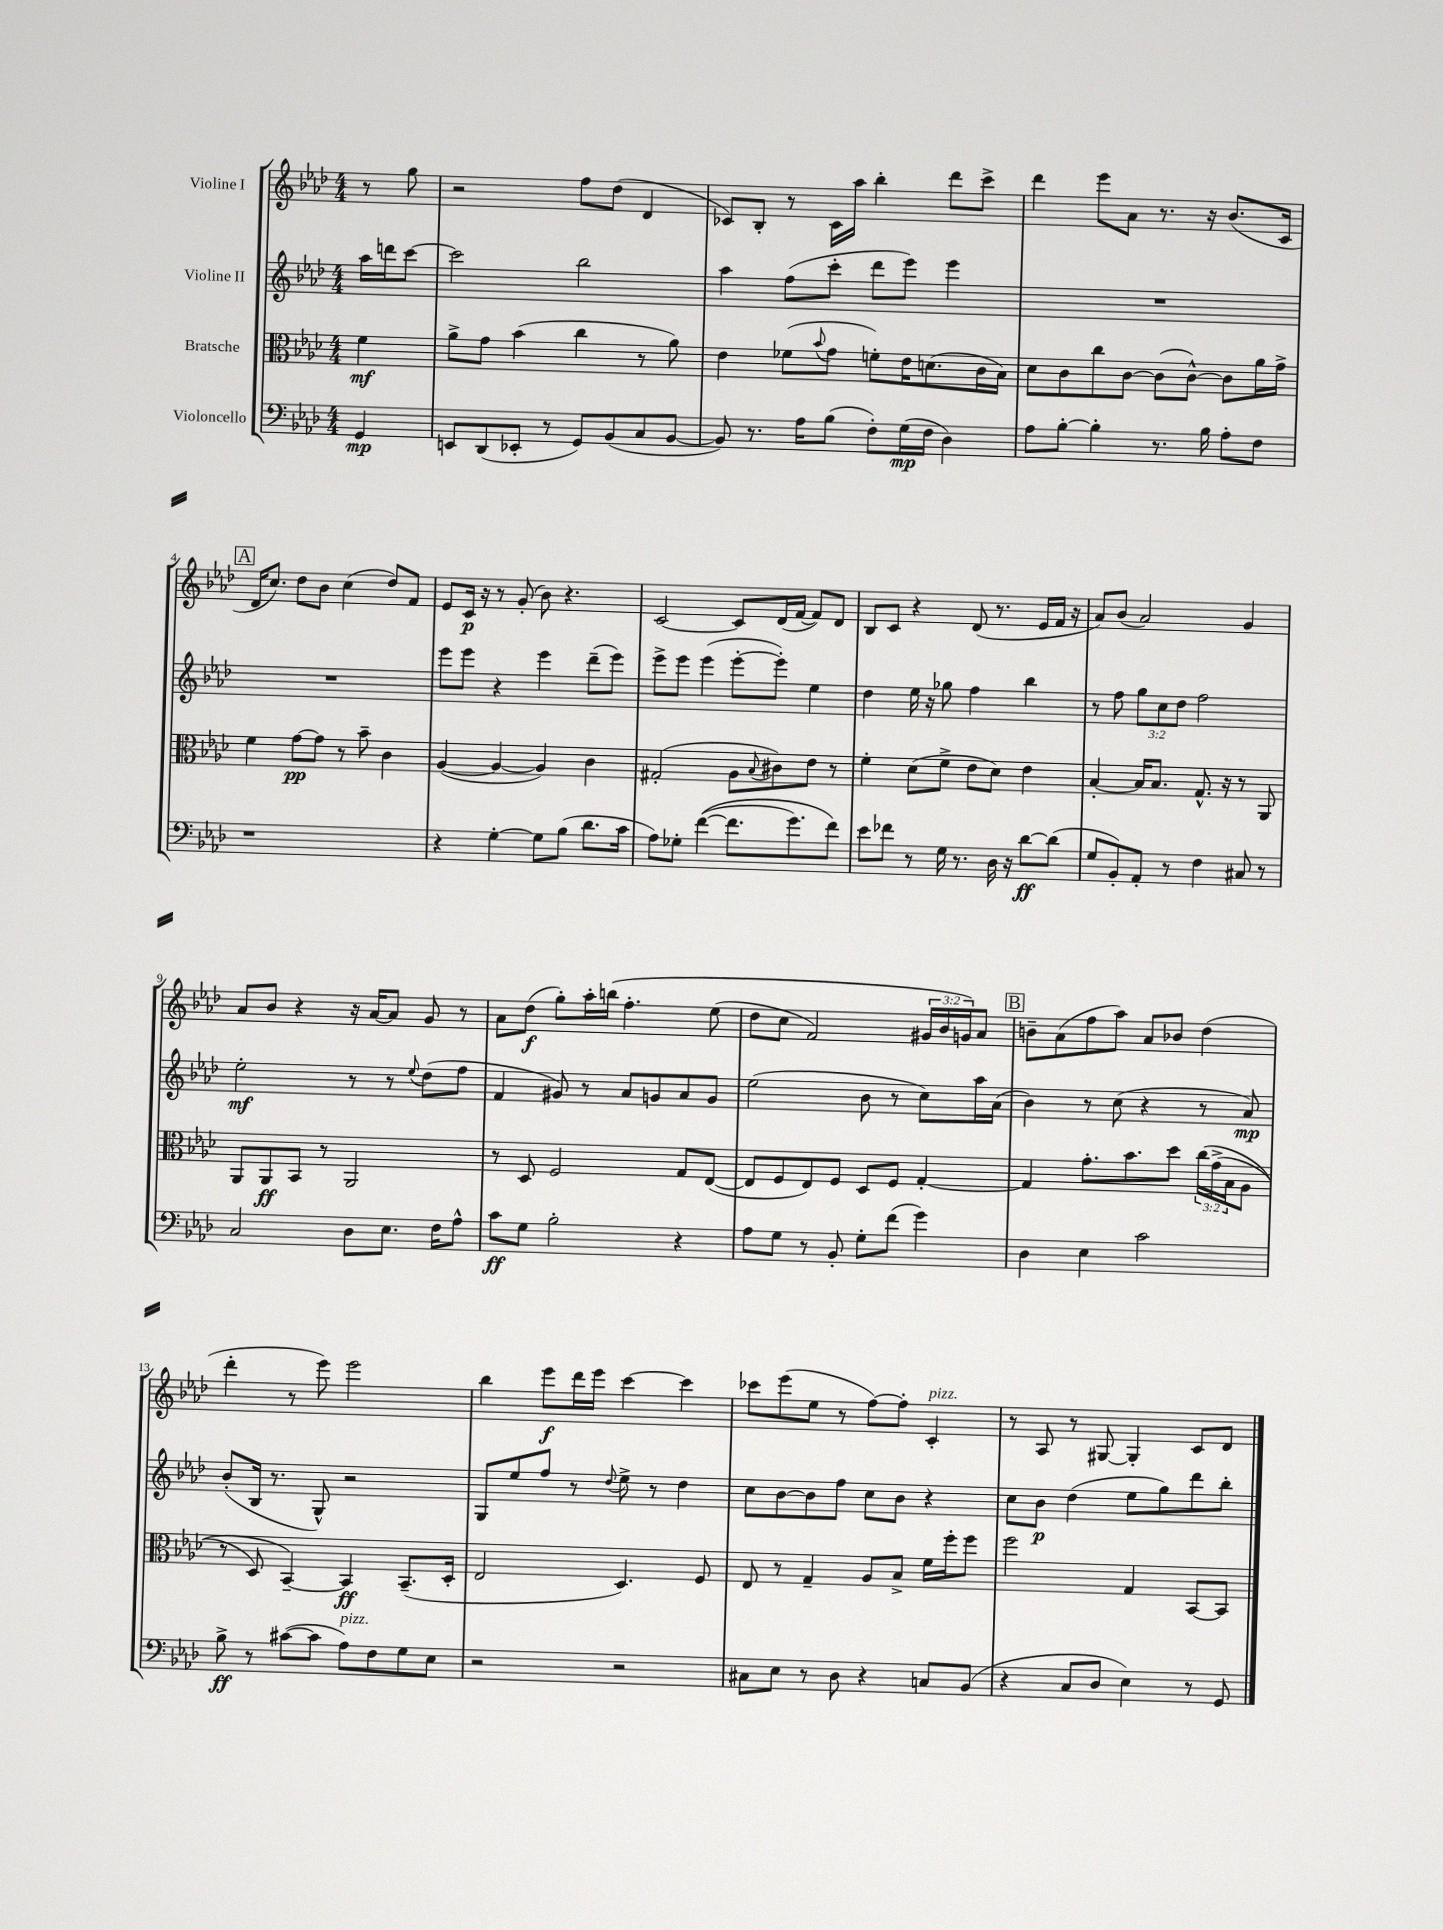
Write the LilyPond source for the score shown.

<<
\new StaffGroup <<
\new Staff = "s0" \with { instrumentName = "Violine I" } {
    \clef treble \key aes \major \numericTimeSignature \time 4/4 \override Staff.TupletNumber.text = #tuplet-number::calc-fraction-text \partial 4
    r8 g''8 |
    r2 f''8 des''8( des'4 |
    ces'8) bes8-. r8 ces'16 aes''16 bes''4-. des'''8 c'''8-> |
    des'''4 ees'''8 aes'8 r8. r16 bes'8.( c'16 |
    \mark \markup { \box "A" } des'16 c''8.) des''8 bes'8 c''4( des''8) f'8 |
    ees'8 c'16\p r16 r8 g'8-.( bes'8) r4. |
    c'2~ c'8 des'16( f'16~ f'8) des'8 |
    bes8 c'8 r4 des'8( r8. ees'16 f'16 r16 |
    aes'8) bes'8( aes'2) g'4 |
    aes'8 bes'8 r4 r16 aes'16~ aes'8 g'8 r8 |
    aes'8 des''8\f( g''8-.) aes''16-. b''16\( f''4.-. ees''8( |
    des''8 c''8 f'2) \tuplet 3/2 { gis'16 bes'16 g'16\) } aes'8 |
    \mark \markup { \box "B" } b'8-- aes'8( f''8 aes''8) aes'8 bes'8 des''4( |
    des'''4-. r8 ees'''8) ees'''2 |
    bes''4 ees'''8\f des'''16 ees'''16 c'''4~ c'''4 |
    ces'''8 ees'''8( ees''8 r8 f''8~) f''8-. c'4-.^\markup { \italic "pizz." } |
    r8 aes8 r8 gis8~ gis4-. c'8 des'8 \bar "|." |
}
\new Staff = "s1" \with { instrumentName = "Violine II" } {
    \clef treble \key aes \major \numericTimeSignature \time 4/4 \override Staff.TupletNumber.text = #tuplet-number::calc-fraction-text \partial 4
    aes''16 d'''16 c'''8~ |
    c'''2 bes''2 |
    aes''4 f''8( c'''8-. des'''8 ees'''8) ees'''4 |
    R1 |
    \mark \markup { \box "A" } R1 |
    ees'''8 ees'''8 r4 ees'''4 des'''8--( ees'''8) |
    ees'''8-> ees'''8 ees'''4( ees'''8~-. ees'''8-.) ees''4 |
    des''4 ees''16 r16 ges''8 f''4 bes''4 |
    r8 f''8 \tuplet 3/2 { g''8 c''8 des''8 } f''2 |
    ees''2-.\mf r8 r8 \appoggiatura { ees''8 } des''8( f''8 |
    f'4 gis'8) r8 aes'8 g'8 aes'8 g'8 |
    ees''2( bes'8 r8 c''8) aes''16 aes'16( |
    \mark \markup { \box "B" } bes'4) r8 c''8( r4 r8 aes'8\mp) |
    bes'8-.( bes16 r8. g8-^) r2 |
    g8 ees''8 f''8 r8 \appoggiatura { des''8 } ees''8-> r8 des''4 |
    c''8 bes'8~ bes'8 f''8 c''8 bes'8 r4 |
    c''8 bes'8\p des''4( ees''8 g''8) des'''8 bes''8-. \bar "|." |
}
\new Staff = "s2" \with { instrumentName = "Bratsche" } {
    \clef alto \key aes \major \numericTimeSignature \time 4/4 \override Staff.TupletNumber.text = #tuplet-number::calc-fraction-text \partial 4
    f'4\mf |
    aes'8-> g'8 bes'4( c''4 r8 aes'8) |
    ees'4 fes'8( \appoggiatura { bes'8 } g'8 f'8-.) ees'16 d'8.( c'16 bes16) |
    des'8 c'8 c''8 c'8~ c'8( c'8~-^) c'8 aes'16 g'16-> |
    \mark \markup { \box "A" } f'4 g'8~\pp g'8 r8 bes'8-- c'4 |
    aes4~( aes4~ aes4) c'4 |
    gis2-.( aes8 \appoggiatura { bes8 } cis'8) ees'8 r8 |
    f'4-. des'8( f'8-> ees'8 des'8) ees'4 |
    bes4~-. bes16 bes8. g8.-^ r16 r8 aes,8 |
    aes,8 aes,8\ff bes,8 r8 aes,2 |
    r8 des8 f2 g8 ees8~( |
    ees8 f8 ees8) f8 des8 f8 g4~-. |
    \mark \markup { \box "B" } g4 g'8.-. bes'8. des''8 \tuplet 3/2 { c''16\( g'16->( bes16 } aes8 |
    r8 des8) bes,4~--\) bes,4\ff bes,8.--( des16-. |
    ees2 des4.) f8 |
    ees8 r8 g4-- aes8 bes8-> f'16 f''16-. f''8 |
    f''2 g4 bes,8~ bes,8 \bar "|." |
}
\new Staff = "s3" \with { instrumentName = "Violoncello" } {
    \clef bass \key aes \major \numericTimeSignature \time 4/4 \partial 4
    g,4\mp |
    e,8 des,8( ees,8-. r8 g,8) bes,8( c8 bes,8~ |
    bes,8) r8. aes16 bes8( f8-.) g16\mp( f16 des4) |
    aes8 bes8~-. bes4-. r8. bes16 aes8-. f8 |
    \mark \markup { \box "A" } r1 |
    r4 g4~-. g8 bes8( des'8. c'16 |
    aes8) ges8-. f'4~(\( f'8. g'8.) f'8\) |
    ees'8 fes'8 r8 g16 r8. des16 r16 des'8~\ff des'8( |
    g8 bes,8-.) aes,8-. r8 f4 cis8 r8 |
    c2 des8 ees8. f16 aes8-^ |
    c'8\ff g8 bes2-. r4 |
    aes8 g8 r8 bes,8-. g8-. f'8( g'4) |
    \mark \markup { \box "B" } des4 ees4 c'2 |
    bes8->\ff r8 cis'8~( cis'8 aes8^\markup { \italic "pizz." }) f8 g8 ees8 |
    r2 r2 |
    cis8 ees8 r8 des8 r4 c8 bes,8( |
    r4 c8 des8 ees4) r8 g,8 \bar "|." |
}
>>
>>
